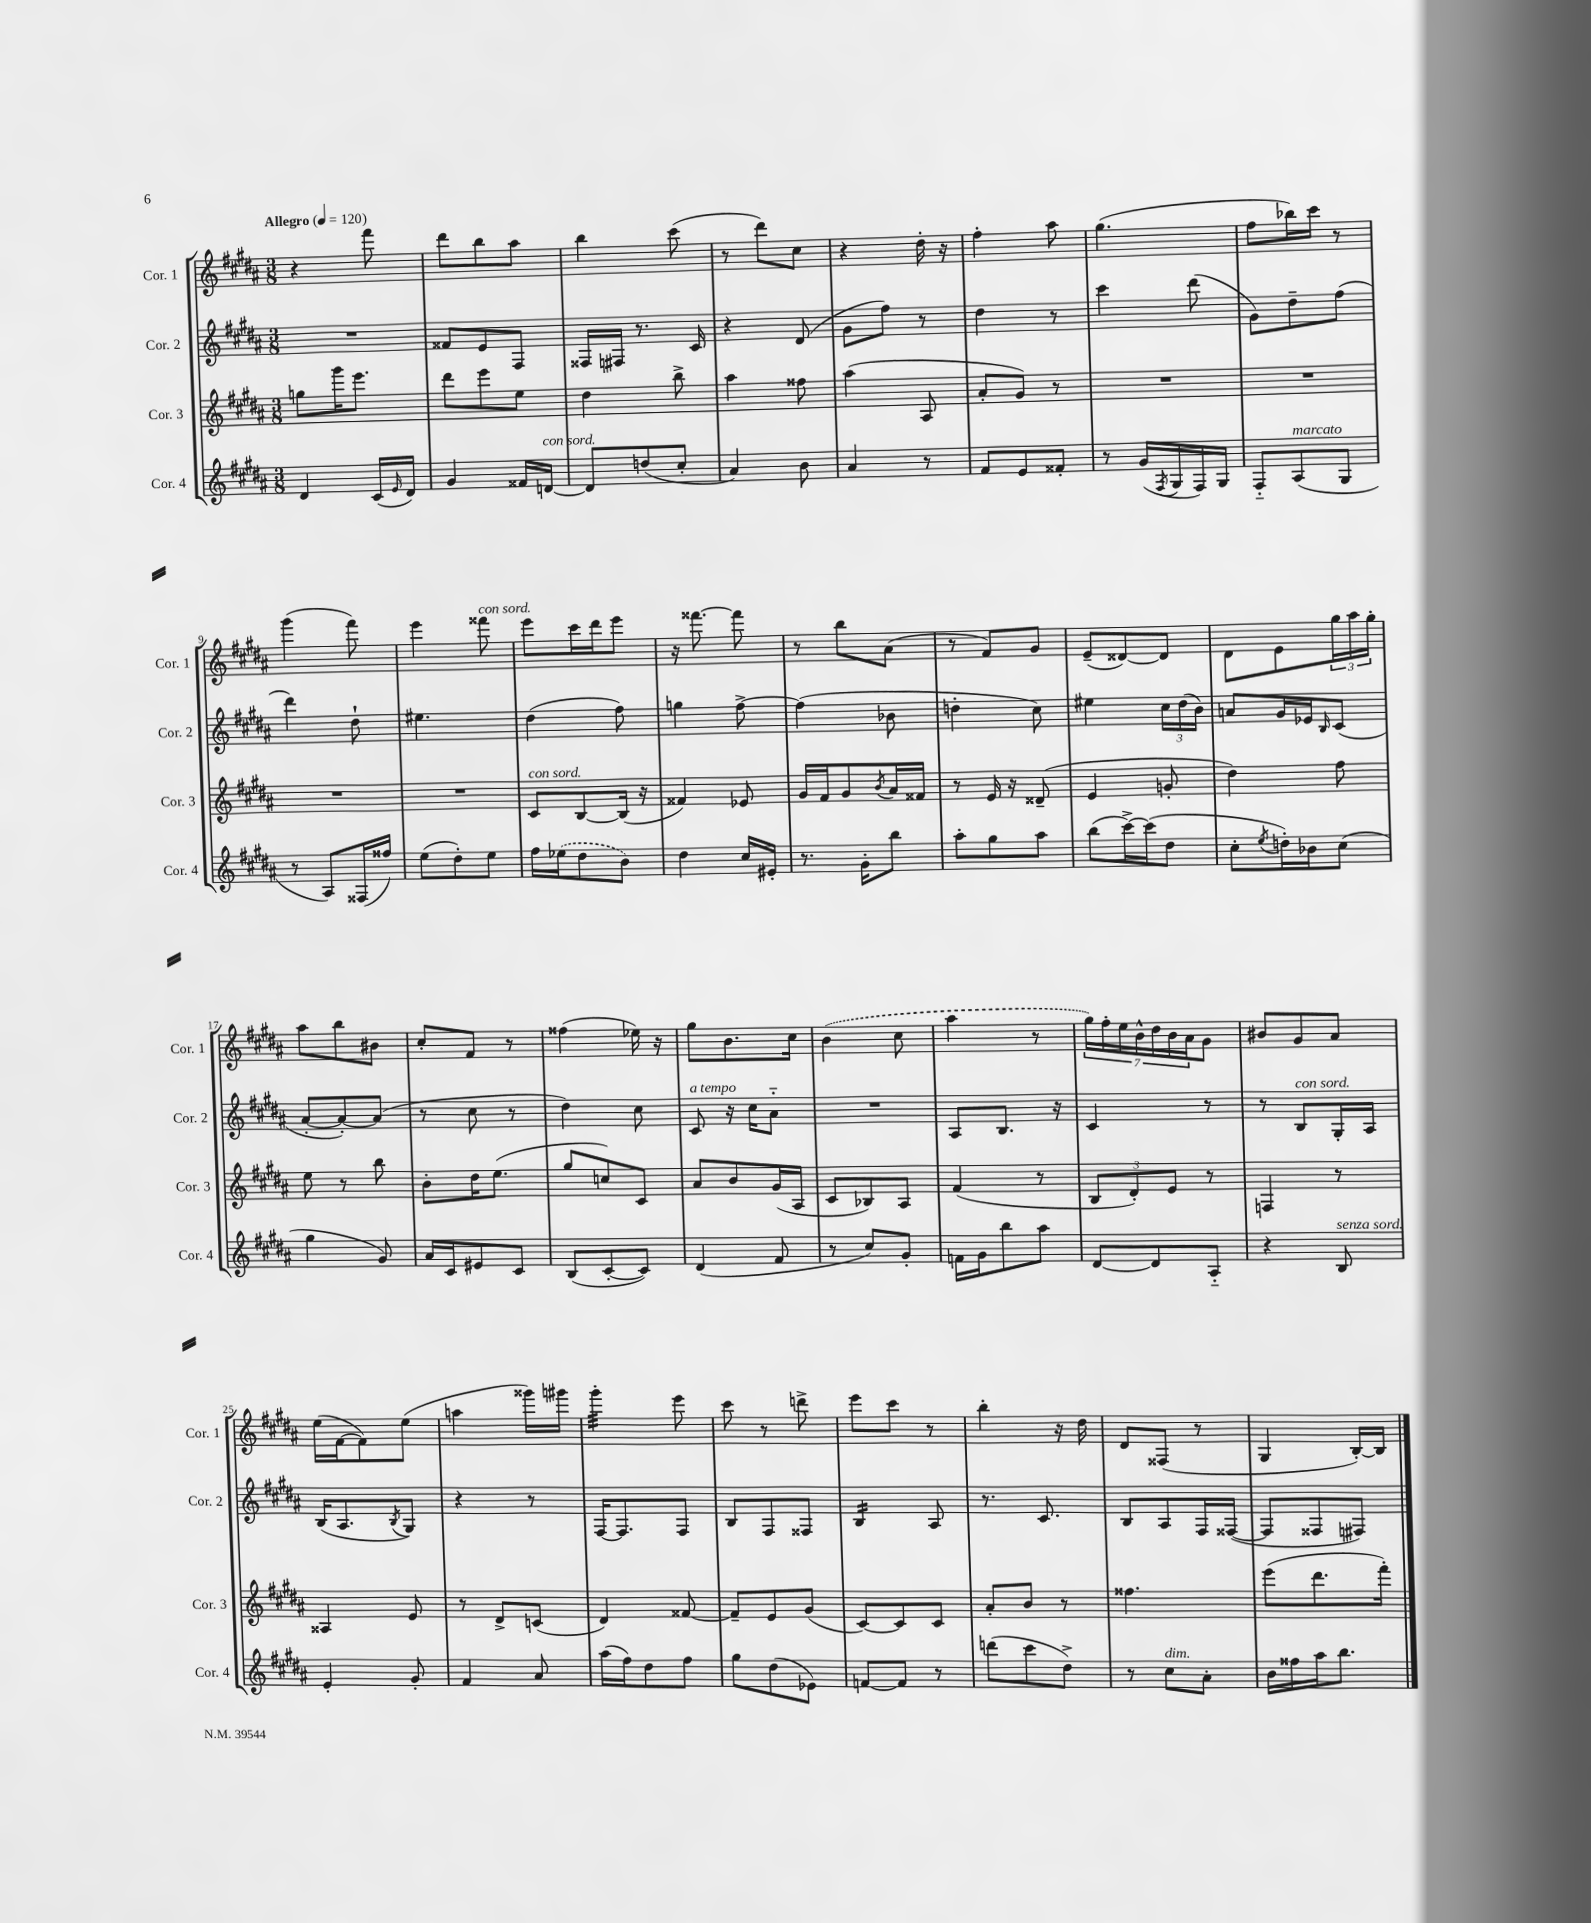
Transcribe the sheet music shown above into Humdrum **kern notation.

**kern	**kern	**kern	**kern
*staff4	*staff3	*staff2	*staff1
*clefG2	*clefG2	*clefG2	*clefG2
*k[f#c#g#d#a#]	*k[f#c#g#d#a#]	*k[f#c#g#d#a#]	*k[f#c#g#d#a#]
*M3/8	*M3/8	*M3/8	*M3/8
*MM120	*MM120	*MM120	*MM120
4d#/	8gg\L	4.r	4r
.	16ggg#\K	.	.
.	8.eee\J	.	.
(16c#/LL	.	.	8fff#\
16qqe/	.	.	.
16d#/JJ)	.	.	.
=	=	=	=
4g#/	8ddd#\L	8f##/L	8ddd#\L
.	8eee\	8e/	8bb\
16f##/LL	8ee\J	8F#/J	8aa#\J
[16d/JJ	.	.	.
=	=	=	=
8d/]L	4dd#\	16F##/LL	4bb\
.	.	16F#/JJ	.
(8dd/	.	8.r	.
8cc#'/J	8bb^\	.	(8ccc#\
.	.	16c#/	.
=	=	=	=
4a#/)	4aa#\	4r	8r
.	.	.	8ddd#\L)
8b\	8ff##\	(8d#/	8cc#\J
=	=	=	=
4a#/	(4aa#\	8g#\L	4r
.	.	8ff#\J)	.
8r	8A#/	8r	16dd#'\
.	.	.	16r
=	=	=	=
8f#/L	8a#'/L	4dd#\	4ff#'\
8e/	8g#/J)	.	.
8f##'/J	8r	8r	8aa#\
=	=	=	=
8r	4.r	4ccc#\	(4.gg#\
(16g#/LL	.	.	.
8qF#/	.	.	.
16G#/	.	.	.
16F#/)	.	(8ddd#\	.
16G#/JJ	.	.	.
=	=	=	=
8F#'~/L	4.r	8g#\L)	8ff#\L
(8A#/	.	8dd#~\	16bb-\L)
.	.	.	16ccc#\JJ
8G#/J	.	(8ff#\J	8r
=	=	=	=
8r	4.r	4ddd#\)	(4ggg#\
8A#/L)	.	.	.
(16F##/L	.	8dd#`\	8fff#\)
16ff##/JJ)	.	.	.
=	=	=	=
(8ee\L	4.r	4.ee#\	4eee\
8dd#'\)	.	.	.
8ee\J	.	.	8fff##\
=	=	=	=
16ff#\LL	8c#/L	(4dd#\	8eee\L
(16ee-\J	.	.	.
8dd#\	[8B/	.	16ccc#\L
.	.	.	16ddd#\J
8b\J)	(16B/]Jk	8ff#\)	8eee\J
.	16r	.	.
=	=	=	=
4dd#\	4f##/)	4gg\	16r
.	.	.	[8.fff##\
16cc#/LL	8e-/	[8ff#^\	8fff##\]
16e#'/JJ	.	.	.
=	=	=	=
8.r	16g#/LL	(4ff#\]	8r
.	16f#/J	.	.
.	8g#/	.	8bb\L
16g#'\LK	.	.	.
.	8qb/	.	.
8bb\J	16a#/L	8b-\	(8a#\J
.	16f##/JJ	.	.
=	=	=	=
8aa#'\L	8r	4dd'\	8r
8gg#\	16e/	.	8f#/L)
.	16r	.	.
8aa#\J	(8d##~/	8cc#\)	8g#/J
=	=	=	=
(8bb\L	4e/	4ee#\	(8e~/L
[16ccc#^\L)	.	.	[8d##/)
(16ccc#\]J	.	.	.
8dd#\J	8g'/	24cc#\LL	8d##/]J
.	.	(24dd#\	.
.	.	24b\JJ)	.
=	=	=	=
8cc#'\L	4dd#\)	8a/L	8d#\L
8qee/	.	.	.
16dd'\L)	.	16g#/L	8e\
16b-\J	.	16e-/J	.
.	.	16qqB/	.
(8cc#\J	8ff#\	(8c#/J	24gg#\L
.	.	.	24aa#\
.	.	.	24gg#'\JJ
=	=	=	=
4gg#\	8ee\	[8a#'/L	8aa#\L
.	8r	8a#'/_)	8bb\
8g#/)	8bb\	(8a#/]J	8b#\J
=	=	=	=
16a#/LL	8b'\L	8r	8cc#'/L
16c#/J	.	.	.
8e#/	16dd#\K	8cc#\	8f#/J
.	(8.ee\J	.	.
8c#/J	.	8r	8r
=	=	=	=
(8B/L	8gg#/L	4dd#\)	(4ff##\
[8c#'/	8cc/)	.	.
8c#/]J)	8c#/J	8cc#\	16ee-\)
.	.	.	16r
=	=	=	=
(4d#/	8a#/L	8c#/	8gg#\L
.	8b/	16r	8.b\
.	.	16cc#\LK	.
8f#/	(16g#/L	8a#'~\J	.
.	16A#/JJ	.	16cc#\Jk
=	=	=	=
8r	8c#/L	4.r	(4b\
8cc#/L)	8B-/)	.	.
8g#'/J	8A#/J	.	8cc#\
=	=	=	=
16f\LL	(4f#/	8A#/L	4aa#\
16g#\J	.	.	.
8bb\	.	8.B/J	.
8aa#\J	8r	.	8r
.	.	16r	.
=	=	=	=
[8d#/L	12B/L	4c#/	28gg#\LL)
.	.	.	28ff#'\
.	.	.	28ee\
.	12d#'/)	.	.
.	.	.	28b^^\
8d#/]	.	.	.
.	.	.	28dd#\
.	12e/J	.	.
.	.	.	28b\
.	.	.	28a#\J
8A#'~/J	8r	8r	8g#\J
=	=	=	=
4r	4F/	8r	8b#/L
.	.	8B/L	8g#/
8B/	8r	16G#'/L	8a#/J
.	.	16A#/JJ	.
=	=	=	=
4e'/	4A##/	(16B/LK	(16ee\LL
.	.	8.A#/	[16f#\J
.	.	.	8f#\])
.	.	8qB/	.
8g#'/	8e/	8G#/J)	(8ee\J
=	=	=	=
4f#/	8r	4r	4aa\
.	8d#^/L	.	.
8a#/	(8c/J	8r	16ggg##\LL)
.	.	.	16ggg#\JJ
=	=	=	=
(16aa#\LL	4d#/)	[16F#/LK	4ggg#'\
16ff#\J)	.	8.F#/]	.
8dd#\	.	.	.
8ff#\J	[8f##/	8F#/J	8eee\
=	=	=	=
8gg#\L	8f##~/]L	8B/L	8ccc#\
(8dd#\	8e/	8F#/	8r
8e-\J)	(8g#/J	8F##/J	8ddd^\
=	=	=	=
[8f/L	[8c#/L)	4B/	8eee\L
8f/]J	8c#/]	.	8ccc#\J
8r	8c#/J	8A#/	8r
=	=	=	=
(8ddd\L	8a#'/L	8.r	4bb'\
8ccc#\	8b/J	.	.
.	.	8.c#/	.
8dd#^\J)	8r	.	16r
.	.	.	16dd#\
=	=	=	=
8r	4.ff##\	8B/L	8d#/L
8cc#\L	.	8A#/	(8F##/J
8a#'\J	.	16F#/L	8r
.	.	([16F##/JJ	.
=	=	=	=
16b\LL	(8eee\L	8F##/]L	4G#/
16ff##\	.	.	.
16aa#\J	8.ddd#\	8F##/	.
8.bb\J	.	.	.
.	.	8F#/J)	[16B'/LL)
.	16fff#'\Jk)	.	16B/]JJ
==	==	==	==
*-	*-	*-	*-
